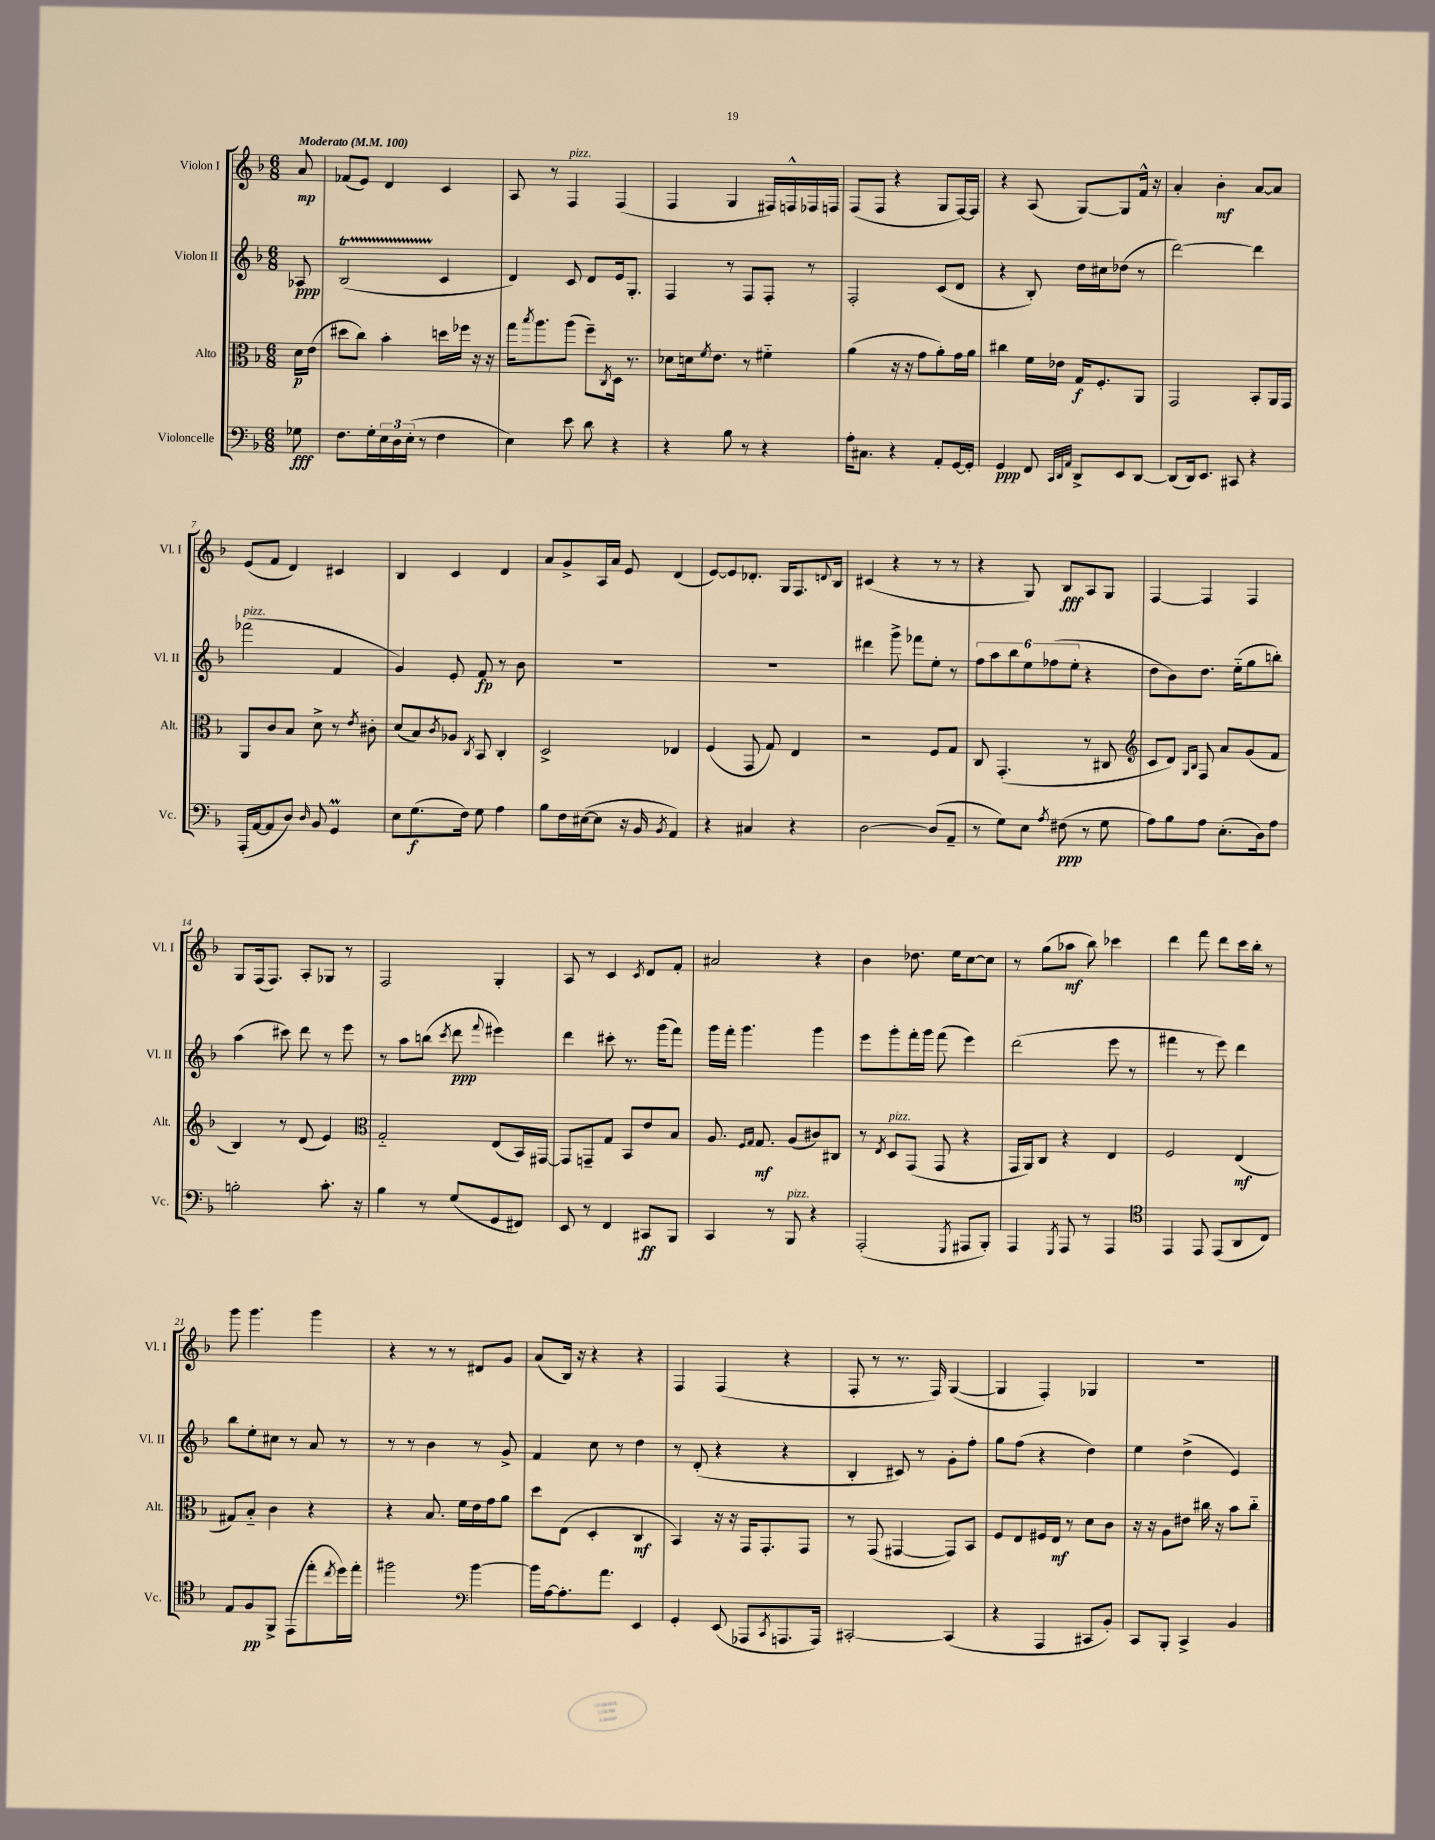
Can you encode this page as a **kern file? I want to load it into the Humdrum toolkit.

**kern	**dynam	**kern	**dynam	**kern	**dynam	**kern	**dynam
*part4	*part4	*part3	*part3	*part2	*part2	*part1	*part1
*staff4	*staff4	*staff3	*staff3	*staff2	*staff2	*staff1	*staff1
*I"Violoncelle	*	*I"Alto	*	*I"Violon II	*	*I"Violon I	*
*I'Vc.	*	*I'Alt.	*	*I'Vl. II	*	*I'Vl. I	*
*clefF4	*	*clefC3	*	*clefG2	*	*clefG2	*
*k[b-]	*	*k[b-]	*	*k[b-]	*	*k[b-]	*
*M6/8	*	*M6/8	*	*M6/8	*	*M6/8	*
*MM100	*	*MM100	*	*MM100	*	*MM100	*
=	=	=	=	=	=	=	=
!	!	!	!	!	!	!LO:TX:a:B:t=Moderato	!
8G-X\	fff	16d\LL	p	8A-X/	ppp	8a/	mp
.	.	(16e\JJ	.	.	.	.	.
=1	=1	=1	=1	=1	=1	=1	=1
8.F\L	.	8dd#X\L	.	(2B-T/	.	(8f-X/L	.
.	.	8cc\J)	.	.	.	8e/J)	.
16G'\L	.	.	.	.	.	.	.
24E\	.	4b-'\	.	.	.	4d/	.
24D\	.	.	.	.	.	.	.
(24E'\JJ	.	.	.	.	.	.	.
8r	.	.	.	.	.	.	.
4F\	.	16ddn\LL	.	4c/	.	4c/	.
.	.	16ff-X\JJ	.	.	.	.	.
.	.	16r	.	.	.	.	.
.	.	16r	.	.	.	.	.
=2	=2	=2	=2	=2	=2	=2	=2
4E\)	.	16gg\KL	.	4d/)	.	8A/	.
.	.	8qbb-/	.	.	.	.	.
.	.	8.aa\	.	.	.	.	.
.	.	.	.	.	.	8r	.
!	!	!	!	!	!	!LO:TX:a:i:t=pizz.	!
8e\	.	(8aa\J	.	8c/	.	4F/	.
8d\	.	8ff~\L)	.	8d/L	.	.	.
.	.	8qC/	.	.	.	.	.
4r	.	16D\Jk	.	16e/k	.	(4F/	.
.	.	8.r	.	8.G'/J	.	.	.
=3	=3	=3	=3	=3	=3	=3	=3
4r	.	8d-X\L	.	4F/	.	4F/	.
.	.	16dn\k	.	.	.	.	.
.	.	8qf/	.	.	.	.	.
.	.	8.e\J	.	.	.	.	.
8B-\	.	.	.	8r	.	4G/	.
8r	.	8r	.	8F/L	.	.	.
4r	.	4f#X\	.	8F'/J	.	16F#X/LL)	.
.	.	.	.	.	.	16Fn^^/	.
.	.	.	.	8r	.	16F-X/	.
.	.	.	.	.	.	16Fn/JJ	.
=4	=4	=4	=4	=4	=4	=4	=4
16A'\KL	.	(4a\	.	2F'/	.	(8F/L	.
8.C#X\J	.	.	.	.	.	.	.
.	.	.	.	.	.	8F/J	.
4r	.	16r	.	.	.	4r	.
.	.	16r	.	.	.	.	.
.	.	8g\L	.	.	.	.	.
8AA'/L	.	8a'\)	.	(8c/L	.	8G/L	.
[16GG/L	.	16g\L	.	8d/J	.	[16F/L)	.
16GG'/JJ]	.	16a\JJ	.	.	.	16F/JJ]	.
=5	=5	=5	=5	=5	=5	=5	=5
4GG/	ppp	4cc#X\	.	4r	.	4r	.
8FF/	.	16f\LL	.	8B-'/)	.	(8A/	.
.	.	16e-X\JJ	.	.	.	.	.
32qqCC/LLL	.	.	.	.	.	.	.
32qqDD/	.	.	.	.	.	.	.
32qqAA/JJJ	.	.	.	.	.	.	.
8DD^/L	.	16G/KL	f	16dd\LL	.	[8G/L)	.
.	.	8.F'/	.	16cc#X\J	.	.	.
8EE/	.	.	.	(8dd-X\J	.	8G/]	.
[8DD/J	.	8AA/J	.	8r	.	16f^^/Jk	.
.	.	.	.	.	.	16r	.
=6	=6	=6	=6	=6	=6	=6	=6
(8DD/L]	.	2GG/	.	[2ddd\)	.	4a'/	.
16DD/k)	.	.	.	.	.	.	.
8.EE/J	.	.	.	.	.	.	.
.	.	.	.	.	.	4b-'\	mf
8CC#X/	.	.	.	.	.	.	.
4r	.	8BB-'/L	.	4ddd\]	.	[8a/L	.
.	.	16AA/L	.	.	.	8a/J]	.
.	.	16GG/JJ	.	.	.	.	.
!!LO:LB:g=z
=7	=7	=7	=7	=7	=7	=7	=7
!	!	!	!	!LO:TX:a:i:t=pizz.	!	!	!
(16AAA'/LL	.	8AA/L	.	(2fff-X\	.	(8e/L	.
[16AA/J	.	.	.	.	.	.	.
8AA/]	.	8c/	.	.	.	8f/J	.
8D/J)	.	8B-/J	.	.	.	4d/)	.
16qqD/	.	.	.	.	.	.	.
8BB-/	.	8d^\	.	.	.	.	.
4GGM/	.	8r	.	4f/	.	4c#X/	.
.	.	8qe/	.	.	.	.	.
.	.	8c#X'\	.	.	.	.	.
=8	=8	=8	=8	=8	=8	=8	=8
8E\L	.	(8d/L	.	4g/)	.	4B-/	.
(8.G\	f	8B-/)	.	.	.	.	.
.	.	8qc/	.	.	.	.	.
.	.	8A-X/J	.	8e'/	.	4c/	.
16F\Jk)	.	.	.	.	.	.	.
.	.	8qC/	.	.	.	.	.
8G\	.	8BB-/	.	8f/	fp	.	.
4A\	.	4C'/	.	8r	.	4d/	.
.	.	.	.	8b-\	.	.	.
=9	=9	=9	=9	=9	=9	=9	=9
8B-\L	.	2D^/	.	2.r	.	8a/L	.
16F\L	.	.	.	.	.	8g^/	.
([16E#X\J	.	.	.	.	.	.	.
8E#\J]	.	.	.	.	.	16A/L	.
.	.	.	.	.	.	16a/JJ	.
16r	.	.	.	.	.	8e/	.
16BB-/	.	.	.	.	.	.	.
8qBB-/	.	.	.	.	.	.	.
4AA/)	.	4E-X/	.	.	.	(4d/	.
=10	=10	=10	=10	=10	=10	=10	=10
4r	.	(4F/	.	2.r	.	[8e/L)	.
.	.	.	.	.	.	8e/]	.
4C#X/	.	8GG/	.	.	.	8.d-X'/J	.
.	.	8G/)	.	.	.	.	.
.	.	.	.	.	.	16G/KL	.
4r	.	4E/	.	.	.	8.F/	.
.	.	.	.	.	.	8qqdn/	.
.	.	.	.	.	.	16B-/Jk	.
=11	=11	=11	=11	=11	=11	=11	=11
[2D\	.	2r	.	4ddd#X\	.	(4c#X/	.
.	.	.	.	8ggg^\	.	4r	.
.	.	.	.	8fff-X\L	.	.	.
(8D/L]	.	8F/L	.	8ee'\J	.	8r	.
8AA~/J	.	8G/J	.	8r	.	8r	.
=12	=12	=12	=12	=12	=12	=12	=12
8r	.	8C/	.	12ff\L	.	4r	.
.	.	.	.	12aa\	.	.	.
8G\L)	.	(4.GG'/	.	.	.	.	.
.	.	.	.	12bb-\	.	.	.
8E\J	.	.	.	12ee\	.	8G/)	.
.	.	.	.	(12ff-X\	.	.	.
8qA/	.	.	.	.	.	.	.
(8F#X\	ppp	.	.	.	.	8B-/L	fff
.	.	.	.	12ee'\J	.	.	.
8r	.	8r	.	4r	.	8A/	.
8G\	.	8C#X/	.	.	.	8G/J	.
=13	=13	=13	=13	=13	=13	=13	=13
*	*	*clefG2	*	*	*	*	*
8A\L)	.	8c/L	.	8dd\L	.	[4F/	.
8B-\	.	8d/J)	.	8b-\)	.	.	.
.	.	16qqG/LL	.	.	.	.	.
.	.	16qqB-/JJ	.	.	.	.	.
8A\J	.	8F/	.	8.dd\J	.	4F/]	.
(8.E'\L	.	8a/L	.	.	.	.	.
.	.	.	.	(16ee\KL	.	.	.
.	.	(8g/	.	8gg\	.	4F/	.
16D\k)	.	.	.	.	.	.	.
8A\J	.	8f/J	.	8bbn'\J)	.	.	.
!!LO:LB:g=z
=14	=14	=14	=14	=14	=14	=14	=14
2Bn'\	.	4B-/)	.	(4aa\	.	8G/L	.
.	.	.	.	.	.	(16F/k	.
.	.	.	.	.	.	8.F/J)	.
.	.	8r	.	8ccc#X\)	.	.	.
.	.	(8d/	.	8ddd\	.	8A'/L	.
8.c'\	.	4e/)	.	8r	.	8G-X/J	.
.	.	.	.	8eee\	.	8r	.
16r	.	.	.	.	.	.	.
=15	=15	=15	=15	=15	=15	=15	=15
*	*	*clefC3	*	*	*	*	*
4B-\	.	2G/	.	8r	.	2F/	.
.	.	.	.	8aa\L	.	.	.
8r	.	.	.	(8bbn\J	.	.	.
.	.	.	.	8qccc/	.	.	.
(8G/L	.	.	.	8ddd\	ppp	.	.
.	.	.	.	8qqfff/	.	.	.
8GG/	.	(8E/L	.	4eee#X\)	.	4G'/	.
8FF#X/J)	.	16BB-/L)	.	.	.	.	.
.	.	[16GG#X/JJ	.	.	.	.	.
=16	=16	=16	=16	=16	=16	=16	=16
8EE/	.	8GG#/L]	.	4ddd\	.	8A/	.
8r	.	8GGn~/	.	.	.	8r	.
4FF/	.	8G/J	.	8ccc#X'\	.	4c/	.
.	.	8BB-/L	.	8.r	.	.	.
.	.	.	.	.	.	8qc/	.
8CC#X/L	ff	8e/	.	.	.	8d/L	.
.	.	.	.	(16ggg\KL	.	.	.
8BBB-/J	.	8B-/J	.	8fff\J)	.	8f'/J	.
=17	=17	=17	=17	=17	=17	=17	=17
4CC/	.	8.A/	.	16ggg\LL	.	2a#X/	.
.	.	.	.	16fff'\JJ	.	.	.
.	.	.	.	4.ggg\	.	.	.
.	.	16qqF/LL	.	.	.	.	.
.	.	16qqG/JJ	.	.	.	.	.
.	.	8.G/	mf	.	.	.	.
8r	.	.	.	.	.	.	.
!LO:TX:a:i:t=pizz.	!	!	!	!	!	!	!
8BBB-/	.	(8A/L	.	.	.	.	.
4r	.	8c#X/)	.	4ggg\	.	4r	.
.	.	8C#X/J	.	.	.	.	.
=18	=18	=18	=18	=18	=18	=18	=18
(2AAA'/	.	8r	.	8eee\L	.	4b-\	.
.	.	8qE/	.	.	.	.	.
!	!	!LO:TX:a:i:t=pizz.	!	!	!	!	!
.	.	8D/L	.	8ggg'\	.	.	.
.	.	(8GG/J	.	16fff'\L	.	8.dd-X\	.
.	.	.	.	16ggg\JJ	.	.	.
.	.	8GG/	.	(8fff\	.	.	.
.	.	.	.	.	.	16ee\KL	.
8qGGG/	.	.	.	.	.	.	.
8AAA#X/L	.	4r	.	4eee\)	.	[8cc\	.
8BBB-'/J)	.	.	.	.	.	8cc\J]	.
=19	=19	=19	=19	=19	=19	=19	=19
4AAA/	.	16GG/LL	.	(2ddd\	.	8r	.
.	.	16AA/J)	.	.	.	.	.
.	.	8C/J	.	.	.	(8gg\L	.
8qGGG/	.	.	.	.	.	.	.
8AAA/	.	4r	.	.	.	8aa-X\J	mf
8r	.	.	.	.	.	8bb-\)	.
4AAA/	.	4E/	.	8eee\	.	4ccc-X\	.
.	.	.	.	8r	.	.	.
=20	=20	=20	=20	=20	=20	=20	=20
*clefC4	*	*	*	*	*	*	*
4EE/	.	2F/	.	4fff#X\	.	4ddd\	.
8EE/	.	.	.	8r	.	8fff\	.
(8EE/L	.	.	.	8eee\)	.	8ddd\L	.
8AA/	.	(4E/	mf	4ddd\	.	16ccc\L	.
.	.	.	.	.	.	16bb-'\JJ	.
8C/J)	.	.	.	.	.	8r	.
!!LO:LB:g=z
=21	=21	=21	=21	=21	=21	=21	=21
8E/L	.	8G#X/L)	.	8bb-\L	.	8ggg\	.
8F/	pp	8B-/J	.	8ee'\	.	4.ggg\	.
8FF^/J	.	4c\	.	8cc#X\J	.	.	.
(8EE\L	.	.	.	8r	.	.	.
8ee'\	.	4r	.	8a/	.	4ggg\	.
8qcc/	.	.	.	.	.	.	.
16dd\L)	.	.	.	8r	.	.	.
16ee'\JJ	.	.	.	.	.	.	.
=22	=22	=22	=22	=22	=22	=22	=22
2ff#X\	.	4r	.	8r	.	4r	.
.	.	.	.	8r	.	.	.
.	.	8.B-/	.	4b-\	.	8r	.
.	.	.	.	.	.	8r	.
.	.	16f\LL	.	.	.	.	.
*clefF4	*	*	*	*	*	*	*
[4b-\	.	16e\	.	8r	.	8d#X/L	.
.	.	16g\J	.	.	.	.	.
.	.	8a\J	.	8g^/	.	8g/J	.
=23	=23	=23	=23	=23	=23	=23	=23
16b-\LL]	.	8dd\L	.	4f/	.	(8a/L	.
[16A\J	.	.	.	.	.	.	.
8.A'\]	.	(8E\J	.	.	.	16B-/Jk)	.
.	.	.	.	.	.	16r	.
.	.	4D'/	.	8cc\	.	4r	.
8.a\J	.	.	.	.	.	.	.
.	.	.	.	8r	.	.	.
4EE/	.	4C/	mf	4dd\	.	4r	.
=24	=24	=24	=24	=24	=24	=24	=24
4GG'/	.	4BB-/)	.	8r	.	4F/	.
.	.	.	.	(8d'/	.	.	.
(8EE/	.	16r	.	4r	.	(4F/	.
.	.	16r	.	.	.	.	.
8AAA-X/L	.	16GG/KL	.	.	.	.	.
.	.	8.GG'/	.	.	.	.	.
8qCC/	.	.	.	.	.	.	.
8.AAAn/	.	.	.	4r	.	4r	.
.	.	8GG/J	.	.	.	.	.
16AAA/Jk)	.	.	.	.	.	.	.
=25	=25	=25	=25	=25	=25	=25	=25
[2CC#X'/	.	8r	.	4B-'/	.	8F'/	.
.	.	(8GG/	.	.	.	8r	.
.	.	[4GG#X/	.	8c#X/)	.	8.r	.
.	.	.	.	8r	.	.	.
.	.	.	.	.	.	16F/)	.
(4CC#/]	.	8GG#/L])	.	8g'\L	.	([4G/	.
.	.	8BB-/J	.	8ff'\J	.	.	.
=26	=26	=26	=26	=26	=26	=26	=26
4r	.	8F/L	.	8gg\L	.	4G/]	.
.	.	8E/	.	(8ff\J	.	.	.
4AAA/	.	16F#X/L	.	4r	.	4F'/)	.
.	.	16E/JJ	mf	.	.	.	.
.	.	8r	.	.	.	.	.
8CC#X/L	.	8d\L	.	4dd\)	.	4G-X/	.
8BB-'/J)	.	8c\J	.	.	.	.	.
=27	=27	=27	=27	=27	=27	=27	=27
8CC/L	.	16r	.	4ee\	.	2.r	.
.	.	16r	.	.	.	.	.
8BBB-'/J	.	8A\L	.	.	.	.	.
4CC^/	.	8e#X\J	.	(4dd^\	.	.	.
.	.	16cc#X\	.	.	.	.	.
.	.	16r	.	.	.	.	.
4BB-/	.	8b-\L	.	4e/)	.	.	.
.	.	8cc#\J	.	.	.	.	.
==	==	==	==	==	==	==	==
*-	*-	*-	*-	*-	*-	*-	*-
